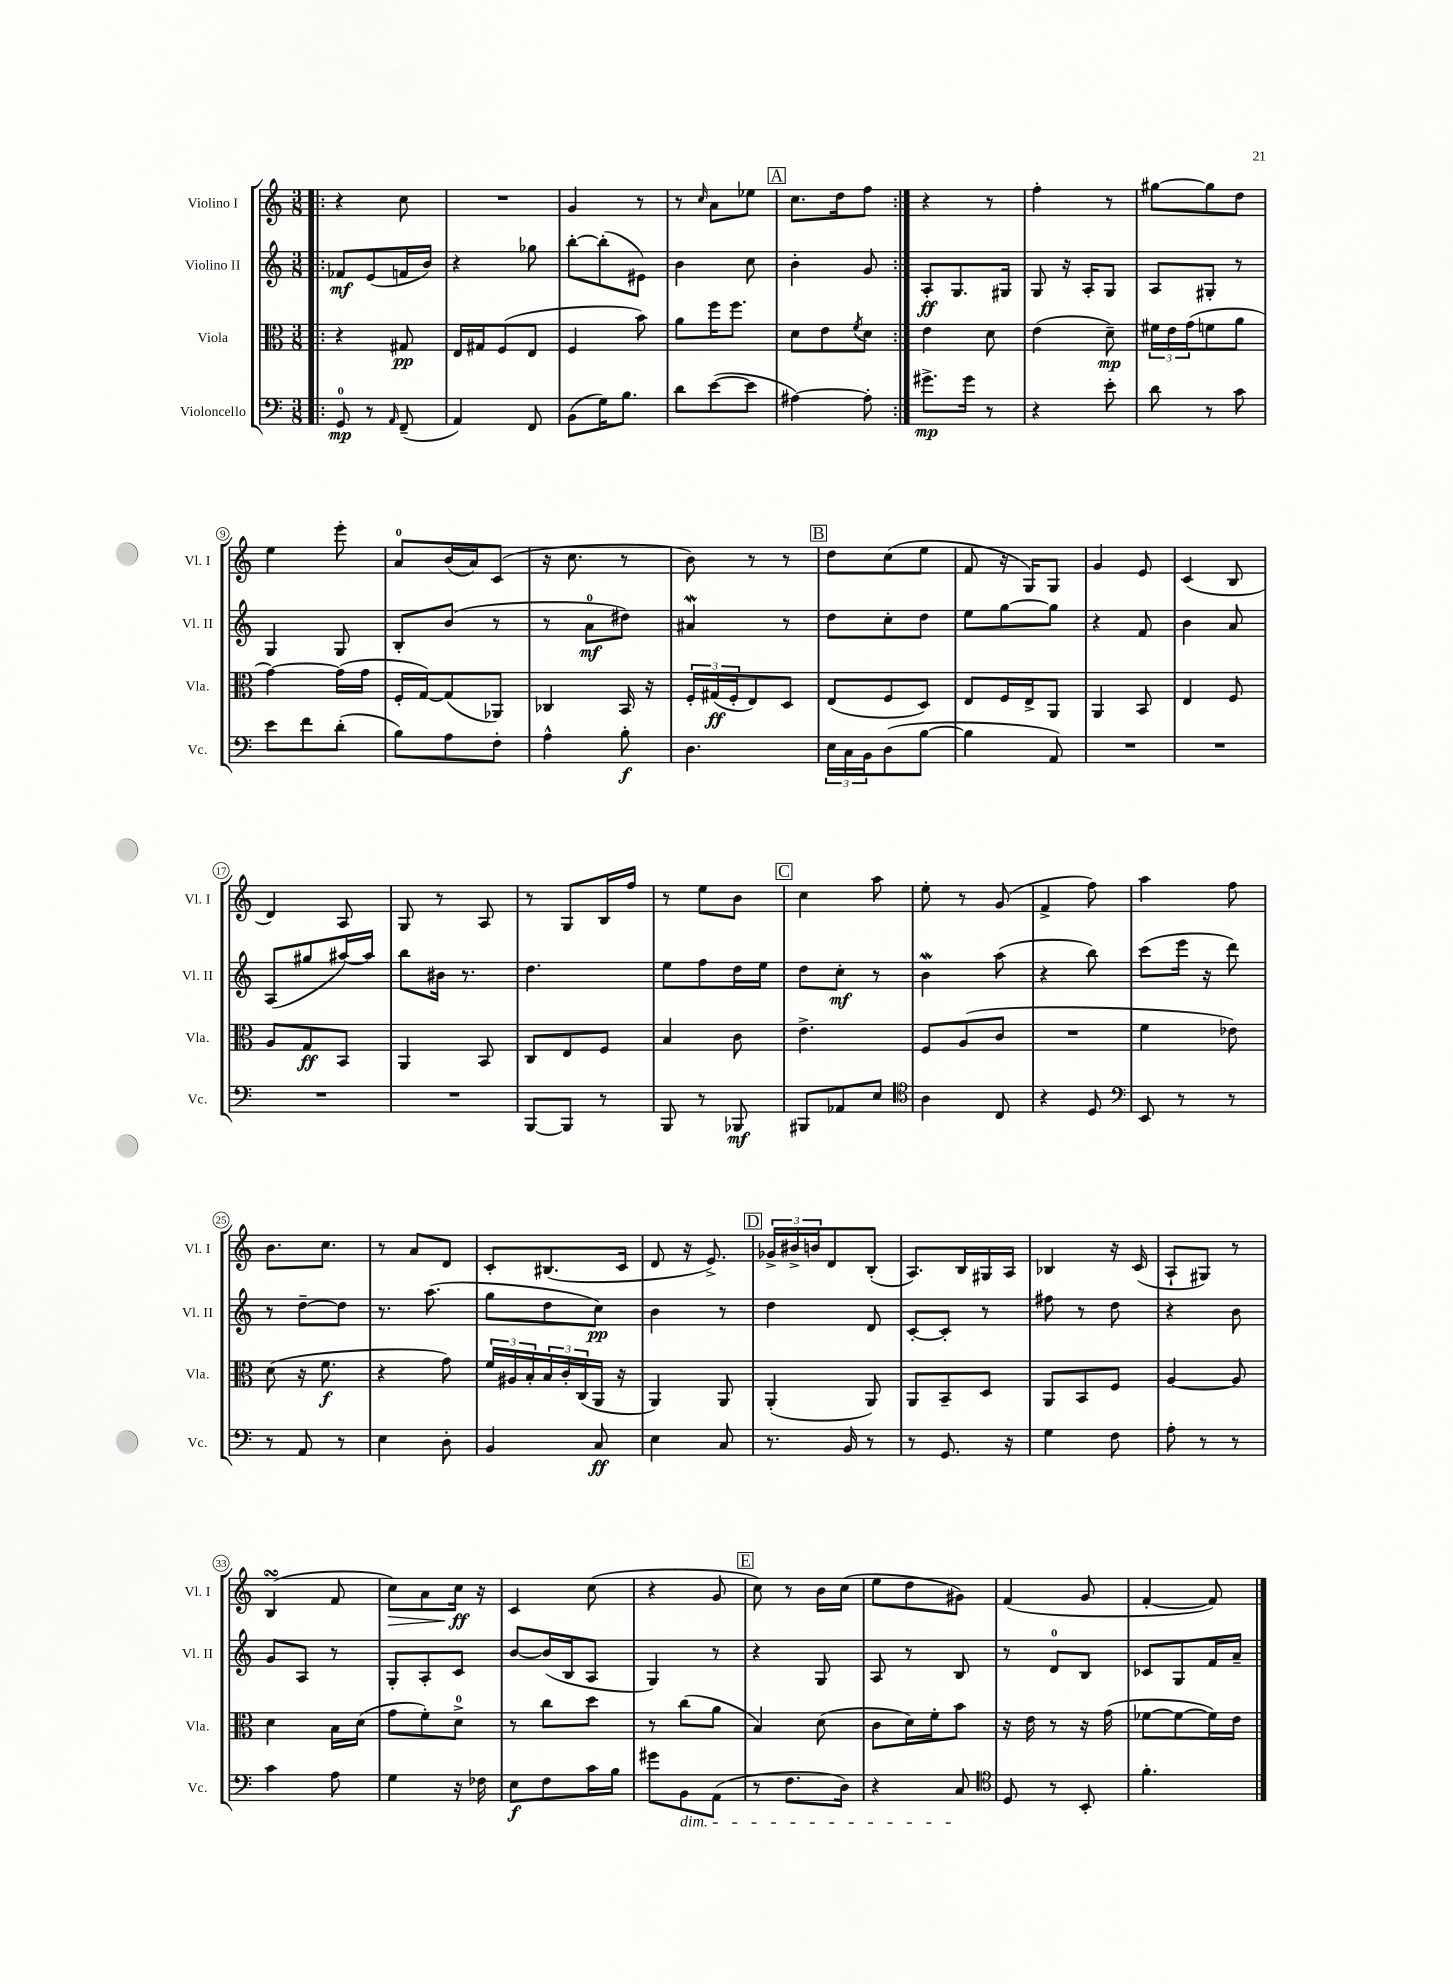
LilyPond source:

<<
\new StaffGroup <<
\new Staff = "s0" \with { instrumentName = "Violino I" shortInstrumentName = "Vl. I" } {
    \clef treble \key c \major \numericTimeSignature \time 3/8
    \repeat volta 2 { \bar ".|:" r4 c''8 |
    R4. |
    g'4 r8 |
    r8 \grace { c''16 } a'8 ees''8 |
    \mark \markup { \box "A" } c''8. d''16 f''8 | }
    r4 r8 |
    f''4-. r8 |
    gis''8~ gis''8 d''8 |
    e''4 e'''8-. |
    a'8-0 b'16( a'16) c'8( |
    r16 c''8. r8 |
    b'8) r8 r8 |
    \mark \markup { \box "B" } d''8 c''8( e''8 |
    f'8 r16 g16) g8 |
    g'4 e'8 |
    c'4( b8 |
    d'4) a8 |
    g8 r8 a8 |
    r8 g8 b16 f''16 |
    r8 e''8 b'8 |
    \mark \markup { \box "C" } c''4 a''8 |
    e''8-. r8 g'8( |
    f'4-> f''8) |
    a''4 f''8 |
    b'8. c''8. |
    r8 a'8 d'8 |
    c'8-. bis8.( c'16 |
    d'8 r16 e'8.->) |
    \mark \markup { \box "D" } \tuplet 3/2 { ges'16-> bis'16-> b'16 } d'8 b8-.( |
    a8.) b16 gis16 a16 |
    bes4 r16 c'16( |
    a8-! gis8) r8 |
    b4\turn( f'8 |
    c''8\>) a'8 c''16\ff\! r16 |
    c'4 c''8( |
    r4 g'8 |
    \mark \markup { \box "E" } c''8) r8 b'16 c''16( |
    e''8 d''8 gis'8) |
    f'4( g'8 |
    f'4~-. f'8) \bar "|." |
}
\new Staff = "s1" \with { instrumentName = "Violino II" shortInstrumentName = "Vl. II" } {
    \clef treble \key c \major \numericTimeSignature \time 3/8
    \repeat volta 2 { \bar ".|:" fes'8\mf e'8( f'16 b'16) |
    r4 ges''8 |
    b''8~-. b''8-.( eis'8) |
    b'4 c''8 |
    \mark \markup { \box "A" } b'4-. g'8 | }
    a8-.\ff g8. gis16 |
    g8 r16 a16-. g8 |
    a8 gis8-. r8 |
    g4 g8 |
    b8-. b'8( r8 |
    r8 a'8-0\mf dis''8) |
    ais'4\mordent r8 |
    \mark \markup { \box "B" } d''8 c''8-. d''8 |
    e''8 g''8~ g''8 |
    r4 f'8 |
    b'4 a'8 |
    a8( gis''8 ais''16~) ais''16 |
    b''8 bis'16 r8. |
    d''4. |
    e''8 f''8 d''16 e''16 |
    \mark \markup { \box "C" } d''8 c''8-.\mf r8 |
    b'4\mordent a''8( |
    r4 b''8) |
    c'''8( e'''16 r16 d'''8) |
    r8 d''8~-- d''8 |
    r8. a''8.( |
    g''8 d''8 c''8\pp) |
    b'4 r8 |
    \mark \markup { \box "D" } d''4 d'8 |
    c'8~-. c'8-. r8 |
    fis''8 r8 d''8 |
    r4 b'8 |
    g'8 a8 r8 |
    g8-. a8-. c'8 |
    b'8~ b'16( b16 a8 |
    g4) r8 |
    \mark \markup { \box "E" } r4 g8 |
    a8 r8 b8 |
    r8 d'8-0 b8 |
    ces'8 g8 f'16 a'16-- \bar "|." |
}
\new Staff = "s2" \with { instrumentName = "Viola" shortInstrumentName = "Vla." } {
    \clef alto \key c \major \numericTimeSignature \time 3/8
    \repeat volta 2 { \bar ".|:" r4 gis8\pp |
    e16 gis16 f8( e8 |
    f4 b'8) |
    a'8 f''16 f''8. |
    \mark \markup { \box "A" } d'8 e'8 \acciaccatura { f'8 } d'8 | }
    e'4 d'8 |
    e'4( d'8--\mp) |
    \tuplet 3/2 { fis'16 e'16 g'16( } f'8 a'8 |
    g'4~) g'16( g'16 |
    f16-. g16~) g8( aes,8) |
    ces4 b,16 r16 |
    \tuplet 3/2 { f16-. gis16\ff( f16-. } e8) d8 |
    \mark \markup { \box "B" } e8( f8 d8) |
    e8 f16 e16-> a,8 |
    a,4 b,8 |
    e4 f8 |
    a8 g8\ff b,8 |
    a,4 b,8 |
    c8 e8 f8 |
    b4 c'8 |
    \mark \markup { \box "C" } e'4.-> |
    f8 a8( c'8 |
    R4. |
    f'4 ees'8) |
    d'8( r16 f'8.\f |
    r4 g'8) |
    \tuplet 3/2 { f'16 ais16 b16-. } \tuplet 3/2 { b16 c'16-. c16( } a,16 r16 |
    a,4) a,8 |
    \mark \markup { \box "D" } a,4-.( a,8) |
    a,8 b,8-- d8 |
    a,8 b,8 f8 |
    a4~ a8 |
    d'4 b16 d'16( |
    g'8 f'8-.) d'8-0-> |
    r8 c''8 d''8 |
    r8 c''8( a'8 |
    \mark \markup { \box "E" } b4) d'8( |
    c'8 d'16) f'16-. b'8 |
    r16 e'16 r8 r16 g'16( |
    fes'8~ fes'8~ fes'16) e'16 \bar "|." |
}
\new Staff = "s3" \with { instrumentName = "Violoncello" shortInstrumentName = "Vc." } {
    \clef bass \key c \major \numericTimeSignature \time 3/8
    \repeat volta 2 { \bar ".|:" g,8-0\mp r8 \grace { a,16 } f,8--( |
    a,4) f,8 |
    b,8( g16) b8. |
    d'8 e'8~( e'8 |
    \mark \markup { \box "A" } ais4~) ais8-. | }
    gis'8.->\mp gis'16 r8 |
    r4 e'8-. |
    d'8 r8 c'8 |
    e'8 f'8 d'8-.( |
    b8) a8 f8-. |
    a4-^ b8-.\f |
    d4. |
    \mark \markup { \box "B" } \tuplet 3/2 { e16 c16 b,16 } d8( b8~ |
    b4 a,8) |
    R4. |
    R4. |
    R4. |
    R4. |
    b,,8~ b,,8 r8 |
    b,,8 r8 bes,,8\mf |
    \mark \markup { \box "C" } bis,,8 aes,8 e8 |
    \clef tenor a4 c8 |
    r4 d8 |
    \clef bass e,8 r8 r8 |
    r8 a,8 r8 |
    e4 d8-. |
    b,4 c8\ff |
    e4 c8 |
    \mark \markup { \box "D" } r8. b,16 r8 |
    r8 g,8. r16 |
    g4 f8 |
    a8-. r8 r8 |
    c'4 a8 |
    g4 r16 fes16 |
    e8\f f8 c'16 b16 |
    gis'8 b,8\dim a,8( |
    \mark \markup { \box "E" } r8 f8. d16) |
    r4 c8\! |
    \clef tenor d8 r8 b,8-. |
    f'4.-. \bar "|." |
}
>>
>>
\layout { \context { \Score \override BarNumber.stencil = #(make-stencil-circler 0.1 0.3 ly:text-interface::print) } }
